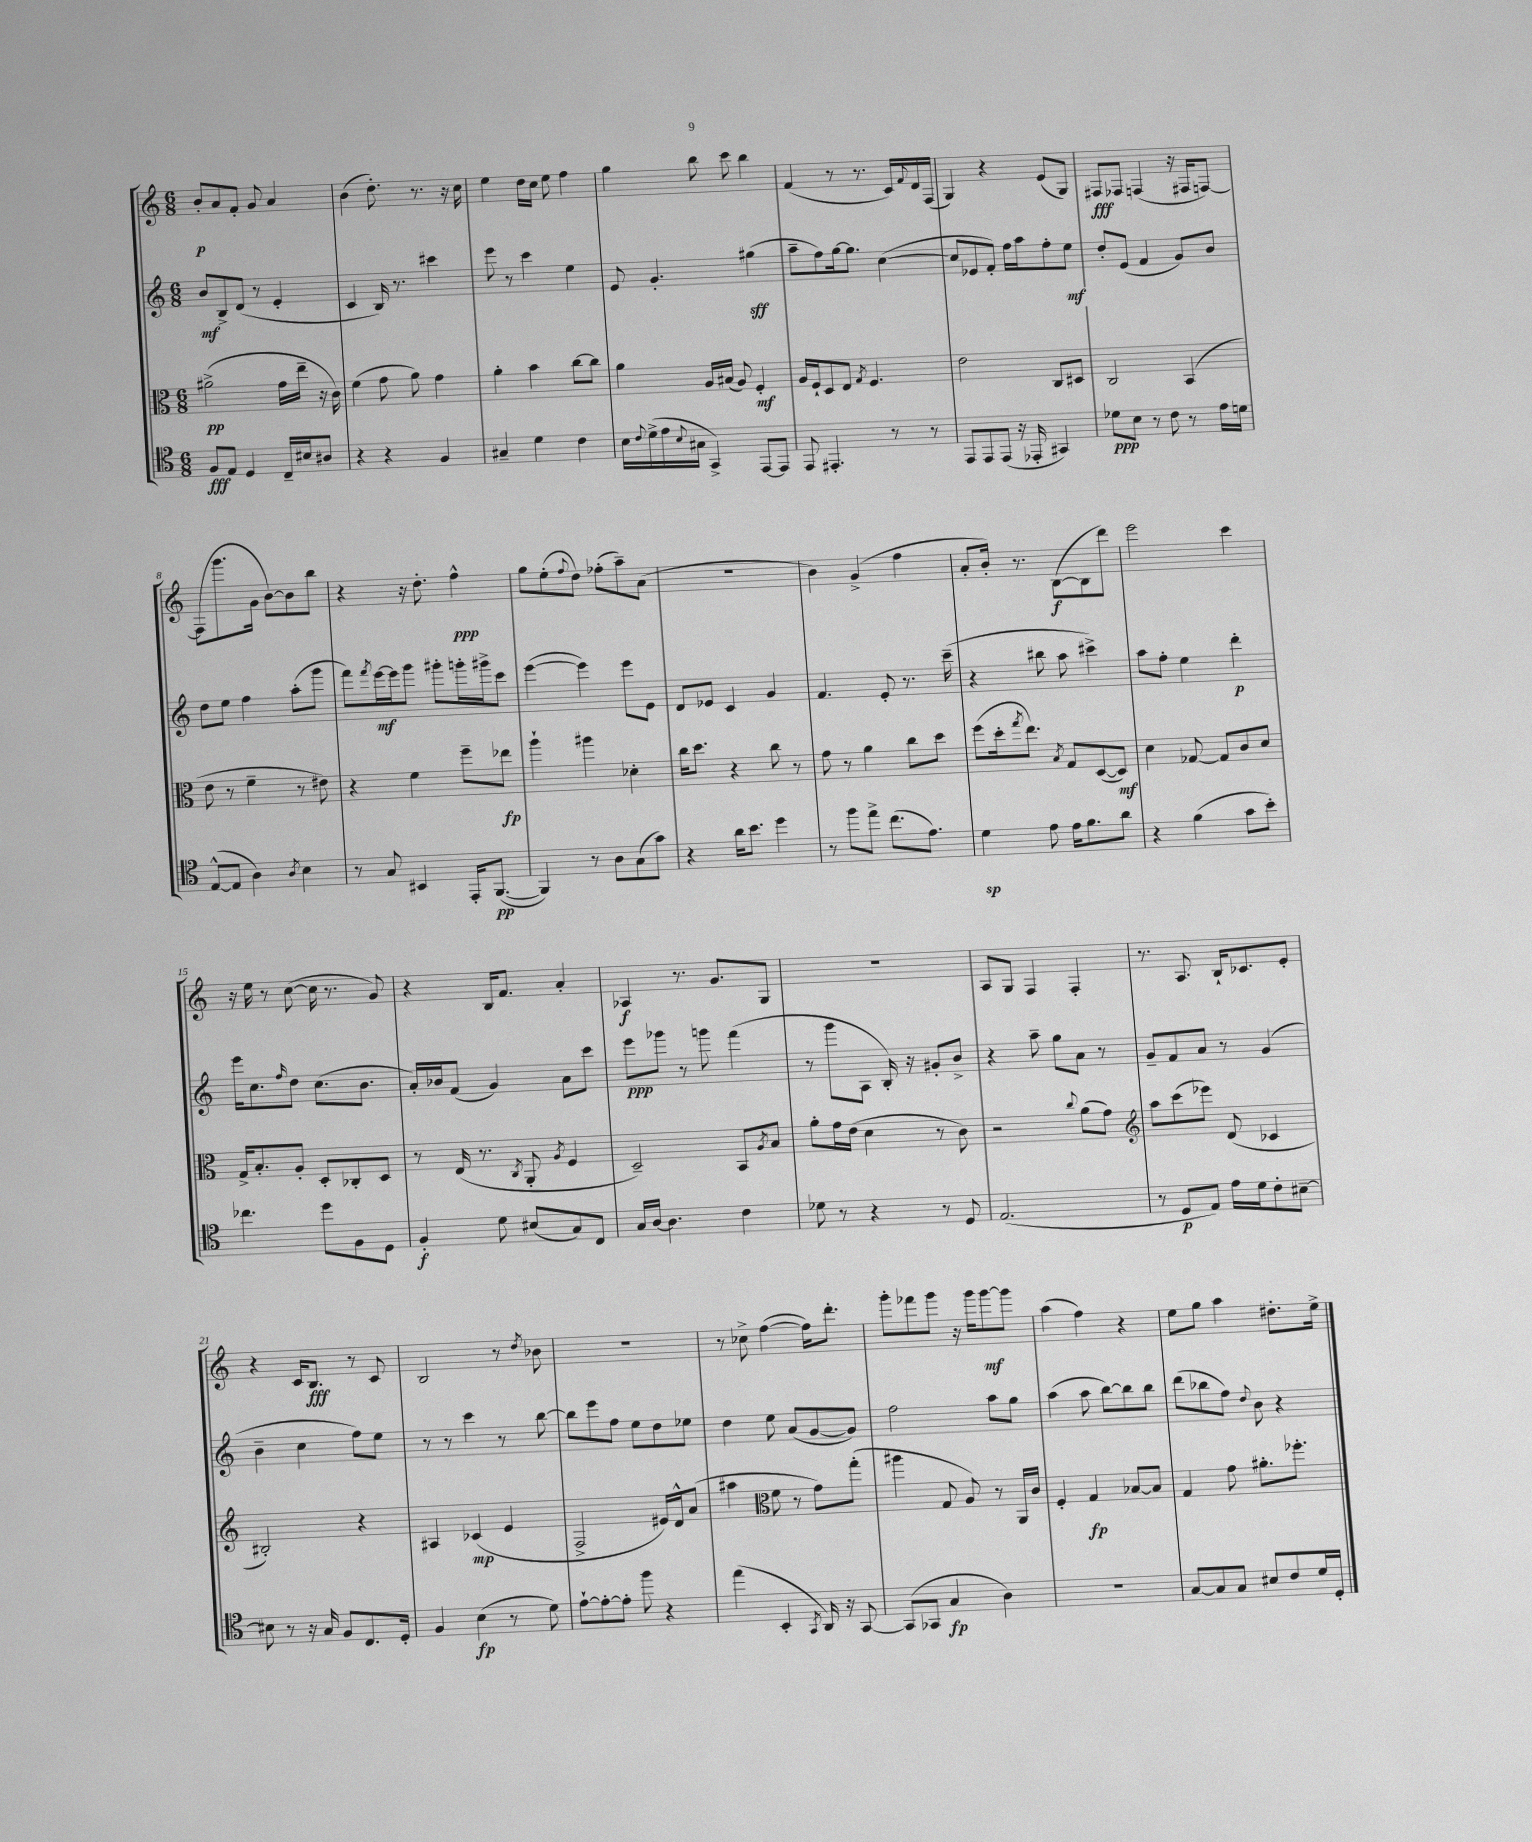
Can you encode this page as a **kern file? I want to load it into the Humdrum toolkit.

**kern	**kern	**kern	**kern
*staff4	*staff3	*staff2	*staff1
*clefC4	*clefC3	*clefG2	*clefG2
*k[]	*k[]	*k[]	*k[]
*M6/8	*M6/8	*M6/8	*M6/8
8F/L	(2a#^\	8b/L	8b'/L
8E/J	.	8B^/	8a/
4D/	.	(8d/J	8f'/J
.	.	8r	8g/
16C~/LL	16g\LL	4e'/	4a/
16B#/J	16ee~\JJ	.	.
8A#/J	16r	.	.
.	16c\)	.	.
=	=	=	=
4r	(4f\	4c/	(4b\
4r	8g\	16B/)	8.dd'\)
.	.	8.r	.
.	8a\)	.	.
.	.	.	8.r
4F/	4g\	4ccc#\	.
.	.	.	16r
.	.	.	16cc\
=	=	=	=
4G#~/	4a'\	8eee\	4ee\
.	.	8r	.
4d\	4b\	4ccc\	16dd\LL
.	.	.	16cc\JJ
.	.	.	8ee\
4c\	[8cc\L	4ee\	4ff\
.	8cc\]J	.	.
=	=	=	=
16B\LL	4a\	8e/	4gg\
8qqc/	.	.	.
(16d^\	.	.	.
16e\	.	4.g'/	.
8qqB/	.	.	.
16G#\JJ	.	.	.
4GG^/)	16A/LL	.	8bb\
.	(16B#/JJ	.	.
.	8A/)	.	8ccc\
[8EE/L	4F'/	(4gg#\	4bb\
8EE/]J	.	.	.
=	=	=	=
8EE/	16A/LL	8aa~\L	(4f/
.	16F`/J	.	.
4.EE#'/	8D/	8ff\)	.
.	8E/J	[16gg\k	8r
.	.	8.gg\]J	.
.	8qG/	.	.
.	4.F/	.	8.r
8r	.	([4cc\	.
.	.	.	16c/LL)
.	.	.	8qqf/
8r	.	.	16d/
.	.	.	(16F/JJ
=	=	=	=
8EE/L	2e\	8cc/]L	4G/)
8EE/	.	8e-/	.
(8EE/J	.	8f'/J)	4r
16r	.	16ff\LL	.
16EE-'/	.	16aa\J	.
4GG#/)	8C/L	8ff'\	(8e/L
.	8D#/J	8ee\J	8G/J)
=	=	=	=
8d-\L	2C/	8dd'/L	8F#/L
8B\J	.	(8e/J	8F-/J
8r	.	4f/	(4F/
8c\	.	.	.
8r	(4BB/	8g/L)	16r
.	.	.	16F#/LK
16e\LL	.	8b/J	[8F/J)
16d\JJ	.	.	.
=	=	=	=
([8E^^/L	8e\	8dd\L	(8F\]L
8E/]J	8r	8ee\J	8.ggg\
4A\)	4f~\	4ff\	.
.	.	.	16g\Jk
.	.	.	[8b\L)
8qA/	.	.	.
4B\	8r	(8aa'\L	8b\]
.	8e#\)	8ggg\J	8bb\J
=	=	=	=
8r	4r	8fff\L)	4r
.	.	8qfff/	.
8G/	.	[16eee\L	.
.	.	16eee\]J	.
4BB#/	4f\	8ggg\J	16r
.	.	.	8.dd'\
.	.	8ggg#'\L	.
16EE'/LK	8ff~\L	16ggg'\L	4ff^^\
([8.FF/J	.	16ggg#^\J	.
.	8ee-\J	8ccc\J	.
=	=	=	=
4FF/])	4aa`\	([4eee\	8gg\L
.	.	.	(8ee'\
.	.	.	8qqff/
8r	4aa#\	4eee\])	8dd\J)
8A\L	.	.	(8ff-'\L
(8G\	4d-'\	8eee\L	8aa~\)
8g\J)	.	8e\J	(8a\J
=	=	=	=
4r	16cc\LK	8d/L	2.r
.	8.dd\J	.	.
.	.	8e-/J	.
16a\LK	4r	4c/	.
8.b\J	.	.	.
4dd\	8cc\	4g/	.
.	8r	.	.
=	=	=	=
8r	8g\	4.f/	4b\)
8ff\L	8r	.	.
8ee^\J	4a\	.	(4g^/
(8.cc\L	.	8e'/	.
.	8cc\L	8.r	4ff\
8.e\J)	.	.	.
.	8dd\J	.	.
.	.	(16ccc~\	.
=	=	=	=
4d\	(8ff\L	4r	8a'/L
.	16dd'\k	.	16b'/Jk)
.	8qgg/	.	.
.	8.ee\J)	.	8.r
8e\	.	8bb#\	.
.	8qB/	.	.
16e\LK	8G/L	8aa\	([8B\L
8.f\	.	.	.
.	([8D/	4ccc#^\)	8B\]
8a\J	8D/]J)	.	8ddd\J)
=	=	=	=
4r	4d\	8aa\L	2eee\
.	.	8ff'\J	.
(4f\	[8G-/	4ee\	.
.	8G-/]L	.	.
8g\L	8c/	4ddd'\	4ccc\
8b'\J)	8d/J	.	.
=	=	=	=
4.cc-\	16G^/LK	16eee\LK	16r
.	8.B'/	8.cc\	16ee\
.	.	.	8r
.	.	16qqff/	.
.	8A'/J	8dd\J	([8cc\
8dd\L	8D'/L	(8.cc\L	16cc\]
.	.	.	8.r
8F\	8C-'/	.	.
.	.	8.b\J	.
8D\J	8D/J	.	8g/)
=	=	=	=
4F'/	8r	16a'/LL)	4r
.	.	16b-/J	.
.	(16E/	(8f/J	.
.	8.r	.	.
8d\	.	4g/)	16B/LK
.	.	.	8.f/J
.	8qC/	.	.
(8B#/L	8AA'/	.	.
.	8qA/	.	.
8G/)	4F/	8a\L	4a'/
8C/J	.	8ccc\J	.
=	=	=	=
16G/LL	2D~/)	8eee\L	4A-/
[16A/JJ	.	.	.
4.A\]	.	8ggg-\J	.
.	.	8r	8.r
.	.	8ggg\	.
.	.	.	8.g/L
4c\	8BB/L	(4fff\	.
.	8qA/	.	.
.	8B/J	.	8G/J
=	=	=	=
8d-\	8a'\L	8r	2.r
8r	16g\L	8ggg\L	.
.	(16e\JJ	.	.
4r	4d\	8A\J	.
.	.	16B'/)	.
.	.	16r	.
8r	8r	8g#'/L	.
8D/	8c\)	8b^/J	.
=	=	=	=
(2.E/	2r	4r	8A/L
.	.	.	8G/J
.	.	8aa~\	4F/
.	.	8gg\L	.
.	8qqcc/	.	.
.	(8a\L	8a\J	4F'/
.	8g\J)	8r	.
=	=	=	=
*	*clefG2	*	*
8r	8aa\L	8g~/L	8.r
8D/L	(8ccc\	8f/	.
.	.	.	8.A/
8E/J)	8eee-\J)	8a/J	.
16e\LL	(8d/	8r	16B`/LK
16d\J	.	.	8.c-/
8c'\	4c-/	(4g/	.
[8B#~\J	.	.	8e'/J
=	=	=	=
8B#\]	2B#'/)	4b~\	4r
8r	.	.	.
16r	.	4cc\	16c/LK
16G/	.	.	8.B/J
8F/L	.	.	.
8.C/	4r	8ff\L)	8r
.	.	8ee\J	8c/
16D'/Jk	.	.	.
=	=	=	=
4F/	4A#/	8r	2B/
.	.	8r	.
(4B\	(4c-/	4ccc\	.
8r	4e/	8r	8r
.	.	.	8qdd/
8d\)	.	[8bb\	8b-\
=	=	=	=
[8e`\L	2F^/	8bb\]L	2.r
8e'\_	.	8eee\	.
8e'\]J	.	8ff\J	.
8ff\	.	8ee\L	.
4r	16e#/LL)	8dd\	.
.	16d^^/J	.	.
.	(8a/J	8ee-\J	.
=	=	=	=
(4ee\	4aa#\	4dd\	8r
.	.	.	8cc-^\
*	*clefC3	*	*
4BB'/	8f\	8ee\	([4ff\
.	8r	(8a/L	.
8qGG/	.	.	.
16AA/)	8g\L)	[8g/	16ff\]LK)
16r	.	.	8.ddd'\J
[8GG/	(8gg'\J	8g/]J)	.
=	=	=	=
(8GG/]L	4aa#\	2ff\	8ggg'\L
8GG-/J	.	.	8fff-\
4G/	8G/	.	8ggg\J
.	8A/)	.	16r
.	.	.	16ggg\LK
4A\)	8r	8aa\L	[8ggg\
.	16AA/LL	8gg\J	8ggg\]J
.	16c/JJ	.	.
=	=	=	=
2.r	4F'/	(4aa\	(4aa\
.	4G/	8aa\	4ff\)
.	.	[8bb\L)	.
.	[8B-/L	8bb\]	4r
.	8B-/]J	8bb\J	.
=	=	=	=
[8G/L	4G/	(8ddd\L	8ee\L
8G/]	.	8bb-\	8gg\J
8G/J	8g\	8ff\J)	4aa\
.	.	8qqdd/	.
8B#/L	8.a#'\L	8b\	.
8c/	.	4r	8.dd#'\L
.	8.ff-'\J	.	.
16d/L	.	.	.
16D'/JJ	.	.	16ee^\Jk
==	==	==	==
*-	*-	*-	*-
